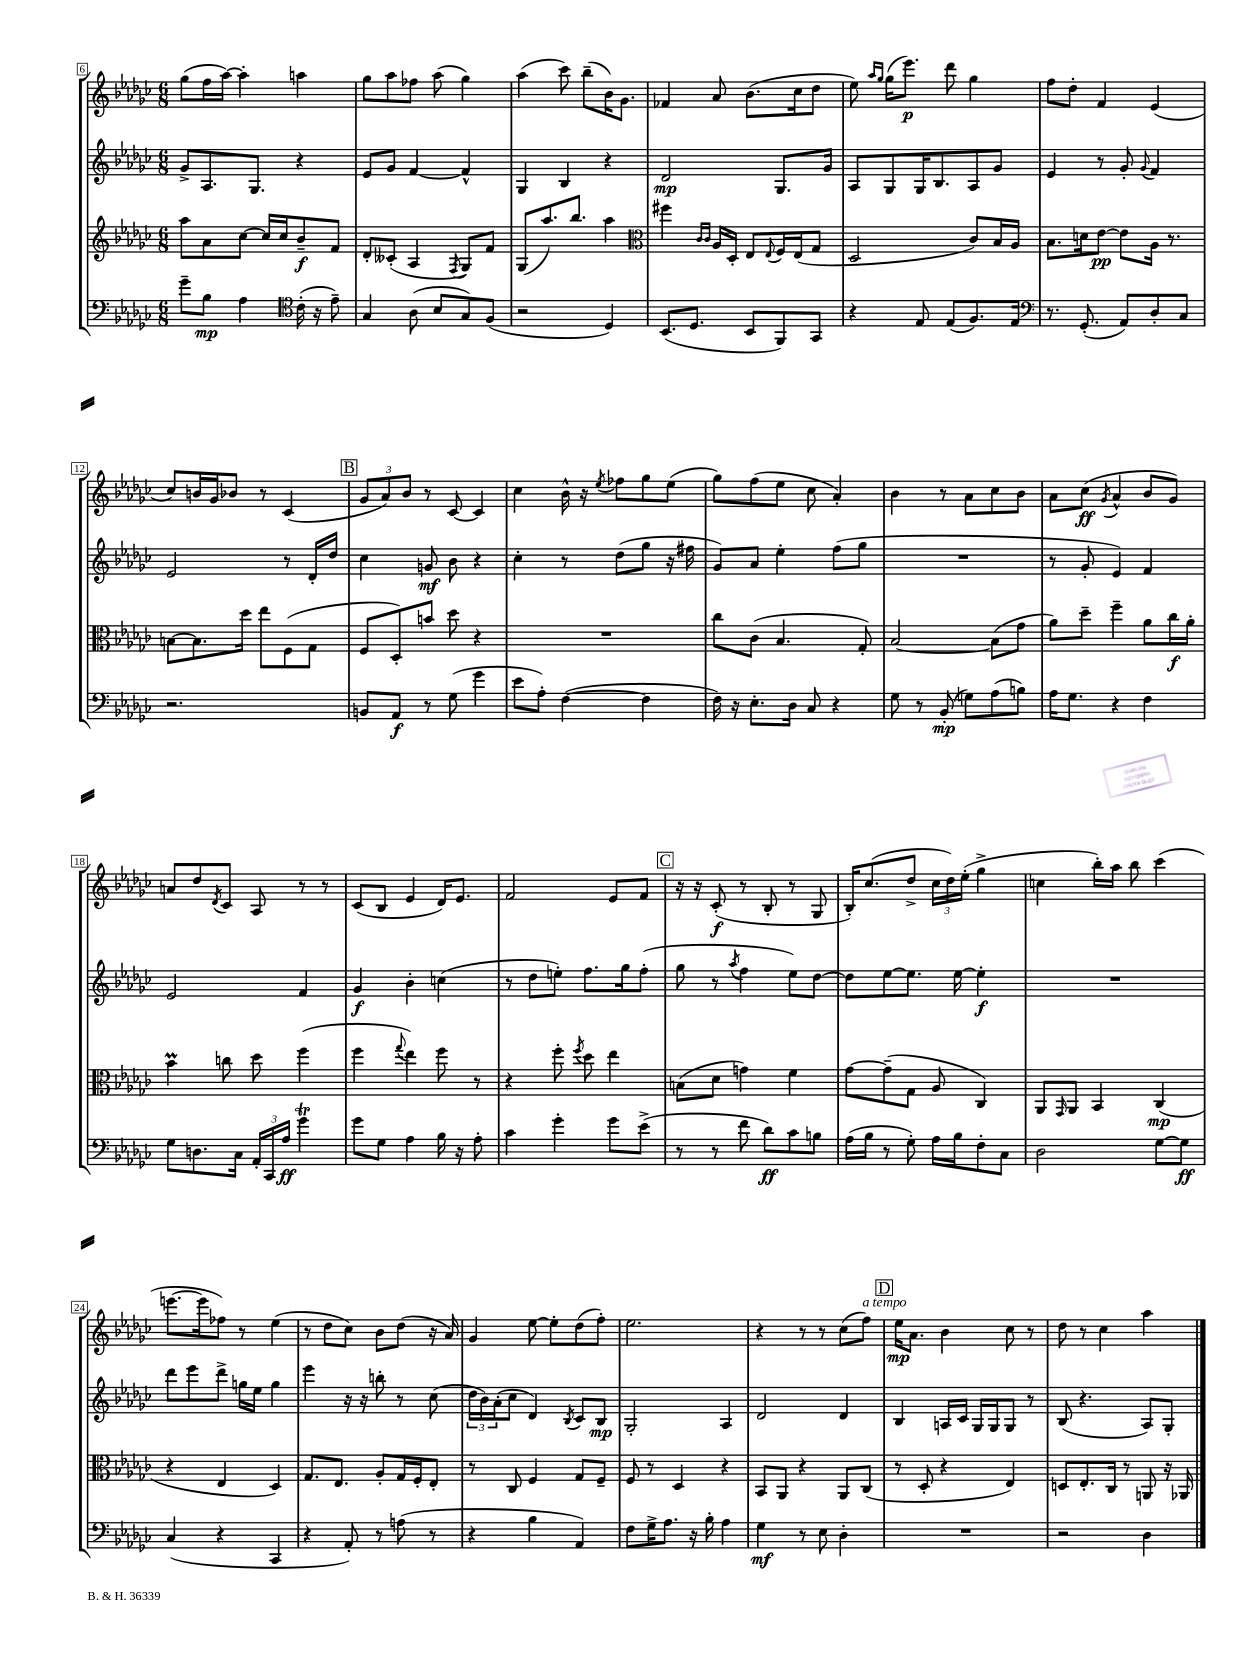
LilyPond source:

<<
\new StaffGroup <<
\new Staff = "s0" {
    \clef treble \key ges \major \numericTimeSignature \time 6/8
    ges''8( f''16 aes''16~) aes''4-. a''4 |
    ges''8 aes''8 fes''8 aes''8( ges''4) |
    aes''4( ces'''8) bes''8--( bes'16) ges'8. |
    fes'4 aes'8 bes'8.( ces''16 des''8 |
    ees''8) \grace { aes''16 ges''16 } ges''16( ees'''8.\p) des'''8 ges''4 |
    f''8 des''8-. f'4 ees'4( |
    ces''8) b'16 ges'16 bes'8 r8 ces'4( |
    \mark \markup { \box "B" } \tuplet 3/2 { ges'8 aes'8) bes'8 } r8 ces'8~ ces'4 |
    ces''4 bes'16-^ r16 \acciaccatura { ees''8 } fes''8 ges''8 ees''8( |
    ges''8) f''8( ees''8 ces''8 aes'4-.) |
    bes'4 r8 aes'8 ces''8 bes'8 |
    aes'8 ces''8\ff( \acciaccatura { ges'8 } aes'4-^ bes'8 ges'8) |
    a'8 des''8 \acciaccatura { des'8 } ces'8 aes8 r8 r8 |
    ces'8( bes8 ees'4 des'16) ees'8. |
    f'2 ees'8 f'8 |
    \mark \markup { \box "C" } r16 r16 ces'8-.\f( r8 bes8-. r8 ges8 |
    bes16-.) ces''8.( des''8-> \tuplet 3/2 { ces''16 des''16) ees''16-.( } ges''4-> |
    c''4 bes''16-.) aes''16 bes''8 ces'''4( |
    e'''8.~ e'''16 fes''8) r8 ees''4( |
    r8 des''8 ces''8) bes'8 des''8( r16 aes'16) |
    ges'4 ees''8~ ees''8-. des''8( f''8-.) |
    ees''2. |
    r4 r8 r8 ces''8( f''8^\markup { \italic "a tempo" }) |
    \mark \markup { \box "D" } ees''16\mp aes'8. bes'4 ces''8 r8 |
    des''8 r8 ces''4 aes''4 \bar "|." |
}
\new Staff = "s1" {
    \clef treble \key ges \major \numericTimeSignature \time 6/8
    ges'8-> aes8. ges8. r4 |
    ees'8 ges'8 f'4~ f'4-^ |
    ges4 bes4 r4 |
    des'2\mp ges8. ges'16 |
    aes8 ges8 ges16 bes8. aes8 ges'8 |
    ees'4 r8 ges'8-. \appoggiatura { ges'8 } f'4 |
    ees'2 r8 des'16-. des''16 |
    \mark \markup { \box "B" } ces''4 g'8\mf bes'8 r4 |
    ces''4-. r8 des''8( ges''8 r16 fis''16 |
    ges'8) aes'8 ees''4-. f''8( ges''8 |
    R2. |
    r8 ges'8-. ees'4) f'4 |
    ees'2 f'4 |
    ges'4\f bes'4-. c''4( |
    r8 des''8 e''8-.) f''8. ges''16 f''8-.( |
    \mark \markup { \box "C" } ges''8 r8 \acciaccatura { aes''8 } f''4 ees''8) des''8~ |
    des''8 ees''8~ ees''8. ees''16~ ees''4-.\f |
    R2. |
    des'''8 ees'''8 des'''8-> g''16 ees''16 g''4 |
    ees'''4 r16 r16 b''8-. r8 ces''8( |
    \tuplet 3/2 { des''16 bes'16) aes'16-.( } ces''8 des'4) \acciaccatura { bes8 } ces'8 bes8\mp |
    ges2-. aes4 |
    des'2 des'4 |
    \mark \markup { \box "D" } bes4 a16 ces'16 ges16 ges16 ges8 r8 |
    bes8( r4. aes8) ges8-. \bar "|." |
}
\new Staff = "s2" {
    \clef treble \key ges \major \numericTimeSignature \time 6/8
    aes''8 aes'8 ces''8~ ces''16 ces''16 bes'8--\f f'8 |
    des'8-. ceses'8-.( aes4 \acciaccatura { f8 } ges8) f'8 |
    ges8( aes''8.) bes''8. aes''4 |
    \clef alto fis''4 \grace { ces'16 ces'16 } aes16 des16-. ees8 \appoggiatura { ees8 } f16 ees16( ges8 |
    des2 ces'8) bes16 aes16 |
    bes8. d'16 ees'8~\pp ees'8 aes16 r8. |
    b8~ b8. des''16 ees''8 f8( ges8 |
    \mark \markup { \box "B" } f8 des8-.) b'8 des''8 r4 |
    R2. |
    ces''8 ces'8( bes4. ges8-.) |
    bes2~ bes8( ges'8 |
    aes'8) des''8-- f''4-- aes'8 ces''16\f aes'16-. |
    bes'4\prall c''8 des''8 f''4( |
    f''4 \appoggiatura { ges''8 } ees''4) f''8 r8 |
    r4 f''8-. \acciaccatura { f''8 } des''8 ees''4 |
    \mark \markup { \box "C" } b8( des'8 g'4) f'4 |
    ges'8~ ges'8--( ges8 aes8 ces4) |
    aes,8 \grace { ges,16 } aes,8 bes,4 ces4\mp( |
    r4 ees4 des4) |
    ges8. ees8. aes8-. ges16 f16-. ees8-. |
    r8 ces8 f4 ges8 f8-- |
    f8 r8 des4 r4 |
    bes,8 aes,8 r4 aes,8 ces8( |
    \mark \markup { \box "D" } r8 des8-. r4 ees4) |
    d8 ees8.-. ces16 r8 a,8 r16 aes,16 \bar "|." |
}
\new Staff = "s3" {
    \clef bass \key ges \major \numericTimeSignature \time 6/8
    ges'8-- bes8\mp aes4 \clef tenor ces'16-.( r16 ees'8--) |
    ges4 aes8( bes8 ges8) f8( |
    r2 des4) |
    bes,8.( des8. bes,8 f,8) ges,8 |
    r4 ees8 ees8( f8.) ees16 |
    \clef bass r8. ges,8.-.( aes,8) des8-. ces8 |
    r2. |
    \mark \markup { \box "B" } b,8 aes,8\f r8 ges8( ges'4 |
    ees'8 aes8-.) f4~( f4 |
    f16) r16 ees8.-. des16 ces8 r4 |
    ges8 r8 bes,8-.\mp( g8) aes8( b8) |
    aes16 ges8. r4 f4 |
    ges8 d8. ces16 \tuplet 3/2 { aes,16-. ces,16 aes16\ff } ges'4\trill |
    ges'8 ges8 aes4 bes16 r16 aes8-. |
    ces'4 ges'4-. ges'8 ees'8->( |
    \mark \markup { \box "C" } r8 r8 f'8 des'8\ff) ces'8 b8 |
    aes16( bes16 r8 ges8-.) aes16 bes16 f8-. ces8 |
    des2 ges8~ ges8\ff |
    ces4( r4 ces,4 |
    r4 aes,8-.) r8 a8( r8 |
    r4 bes4 aes,4) |
    f8 ges16-> aes8. r16 bes16-. aes4 |
    ges4\mf r8 ees8 des4-. |
    \mark \markup { \box "D" } R2. |
    r2 des4 \bar "|." |
}
>>
>>
\layout { \context { \Score currentBarNumber = #6 \override BarNumber.stencil = #(make-stencil-boxer 0.1 0.3 ly:text-interface::print) } }
